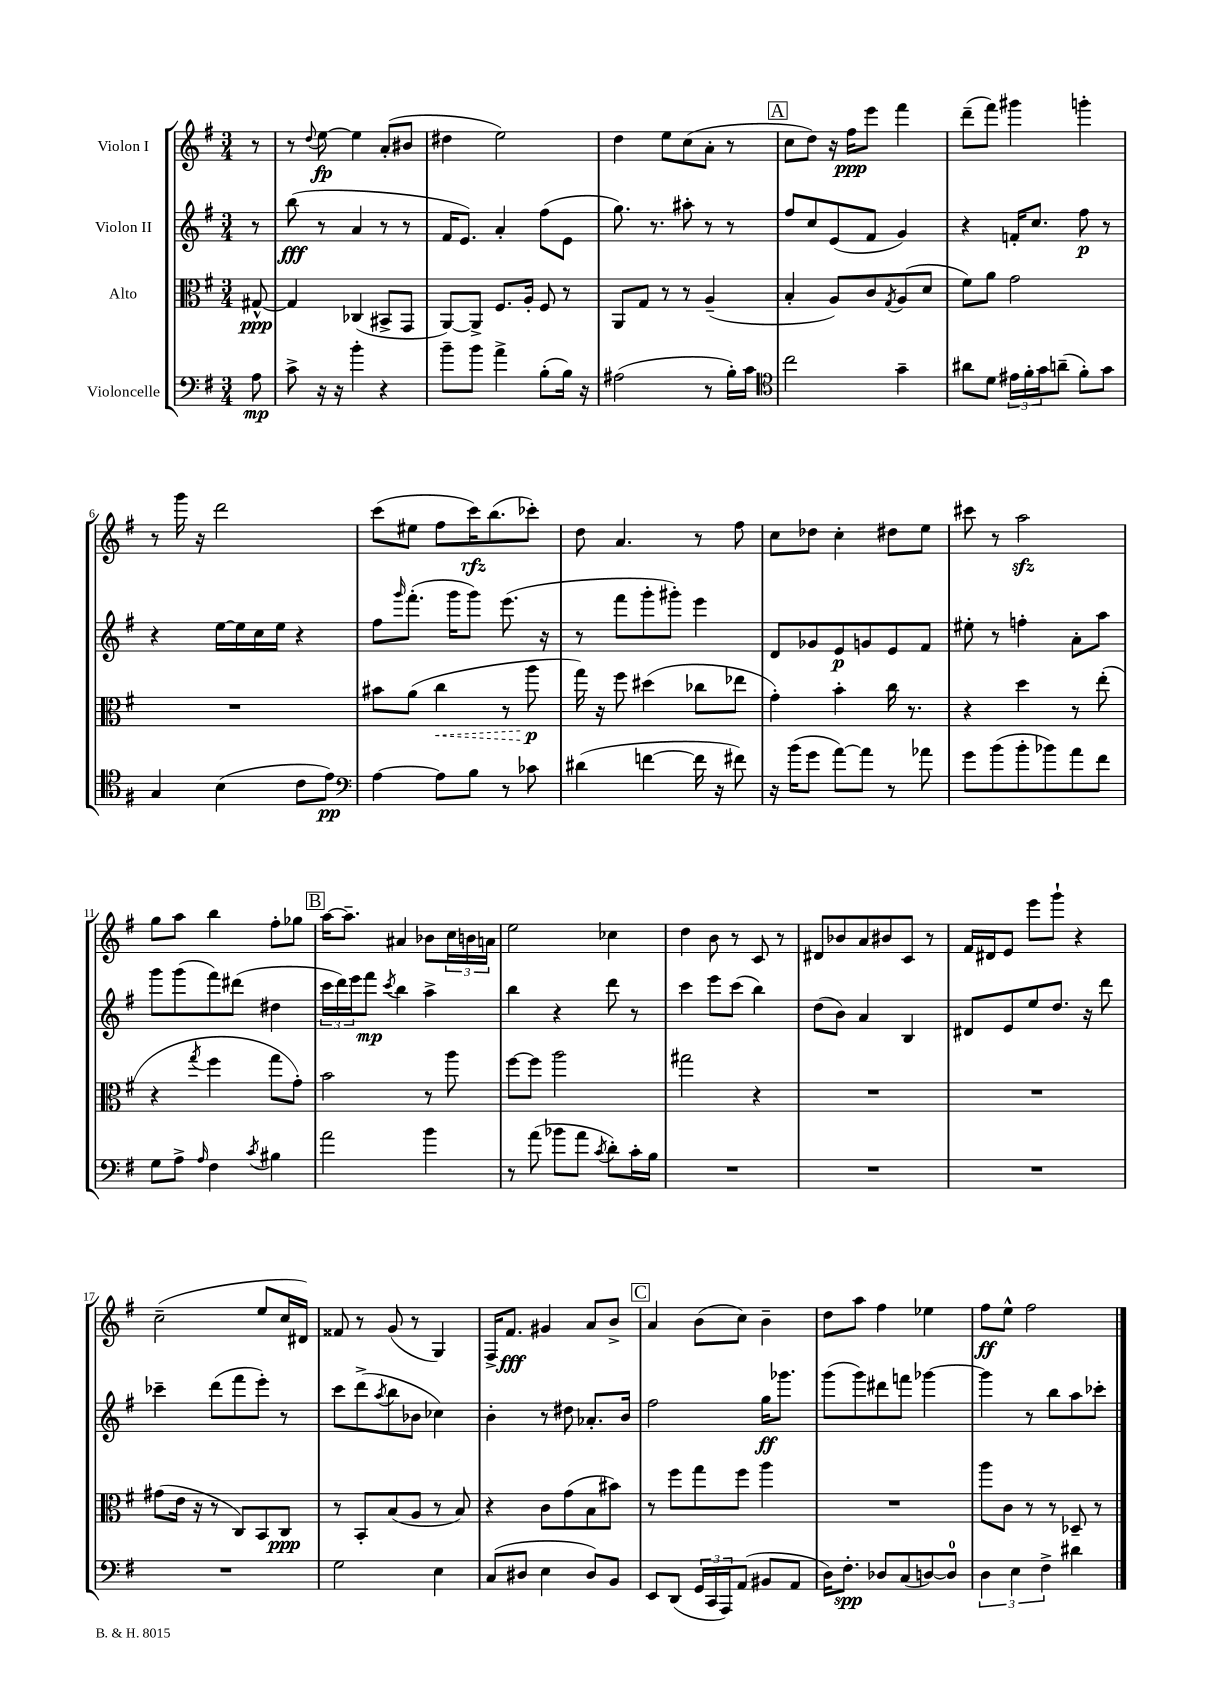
<<
\new StaffGroup <<
\new Staff = "s0" \with { instrumentName = "Violon I" } {
    \clef treble \key g \major \numericTimeSignature \time 3/4 \partial 8
    r8 |
    r8 \appoggiatura { d''8 } e''8~\fp e''4 a'8-.( bis'8 |
    dis''4 e''2) |
    d''4 e''8 c''8( a'8-. r8 |
    \mark \markup { \box "A" } c''8 d''8) r16 fis''16\ppp e'''8 fis'''4 |
    d'''8--( fis'''8) gis'''4 g'''4-. |
    r8 g'''16 r16 d'''2 |
    c'''8( eis''8 fis''8 c'''16\rfz) b''8.( ces'''8-.) |
    d''8 a'4. r8 fis''8 |
    c''8 des''8 c''4-. dis''8 e''8 |
    cis'''8 r8 a''2\sfz |
    g''8 a''8 b''4 fis''8-. ges''8 |
    \mark \markup { \box "B" } a''16~ a''8.-- ais'4 bes'8 \tuplet 3/2 { c''16 b'16 a'16 } |
    e''2 ces''4 |
    d''4 b'8 r8 c'8 r8 |
    dis'8 bes'8 a'8 bis'8 c'8 r8 |
    fis'16 dis'16 e'8 e'''8 g'''8-! r4 |
    c''2--( e''8 c''16 dis'16) |
    fisis'8 r8 g'8( r8 g4) |
    fis16-> fis'8.\fff gis'4 a'8 b'8-> |
    \mark \markup { \box "C" } a'4 b'8( c''8) b'4-- |
    d''8 a''8 fis''4 ees''4 |
    fis''8\ff e''8-^ fis''2 \bar "|." |
}
\new Staff = "s1" \with { instrumentName = "Violon II" } {
    \clef treble \key g \major \numericTimeSignature \time 3/4 \partial 8
    r8 |
    b''8\fff( r8 a'4 r8 r8 |
    fis'16 e'8.) a'4-. fis''8( e'8 |
    g''8.) r8. ais''8-. r8 r8 |
    \mark \markup { \box "A" } fis''8 c''8 e'8( fis'8 g'4) |
    r4 f'16-. c''8. fis''8\p r8 |
    r4 e''16~ e''16 c''16 e''16 r4 |
    fis''8 \grace { g'''16 } fis'''8.-.( g'''16 g'''8) e'''8.( r16 |
    r8 fis'''8 g'''8-. gis'''8-.) e'''4 |
    d'8 ges'8 e'8\p g'8 e'8 fis'8 |
    eis''8-. r8 f''4-. a'8-. a''8 |
    g'''8 g'''8( fis'''8) dis'''8( dis''4 |
    \mark \markup { \box "B" } \tuplet 3/2 { c'''16 d'''16) e'''16 } fis'''8\mp \acciaccatura { c'''8 } b''4 a''4-> |
    b''4 r4 d'''8 r8 |
    c'''4 e'''8 c'''8( b''4) |
    d''8( b'8) a'4 b4 |
    dis'8 e'8 e''8 d''8. r16 d'''8 |
    ces'''4-- d'''8( fis'''8 e'''8-.) r8 |
    c'''8 d'''8->( \acciaccatura { a''8 } b''8 bes'8 ces''4) |
    b'4-. r8 dis''8 aes'8.-. b'16 |
    \mark \markup { \box "C" } fis''2 g''16\ff ges'''8. |
    g'''8( g'''8) dis'''8 f'''8 ges'''4~ |
    ges'''4 r8 b''8 a''8 ces'''8-. \bar "|." |
}
\new Staff = "s2" \with { instrumentName = "Alto" } {
    \clef alto \key g \major \numericTimeSignature \time 3/4 \partial 8
    gis8~-^\ppp |
    gis4 ces4( bis,8-> g,8 |
    a,8~) a,8-> fis8. a16-. fis8 r8 |
    a,8 g8 r8 r8 a4--( |
    \mark \markup { \box "A" } b4-. a8) c'8 \acciaccatura { g8 } a8( d'8 |
    fis'8) a'8 g'2 |
    R2. |
    bis'8 a'8( \once \override Hairpin.style = #'dashed-line c''4\< r8 a''8\p\! |
    g''16) r16 fis''8 dis''4( ces''8 ees''8 |
    g'4-.) b'4-. c''16 r8. |
    r4 d''4 r8 e''8-.( |
    r4 \acciaccatura { g''8 } fis''4 g''8 g'8-.) |
    \mark \markup { \box "B" } b'2 r8 a''8 |
    fis''8~ fis''8 a''2 |
    gis''2 r4 |
    R2. |
    R2. |
    gis'8( e'16 r16 r8 c8) b,8 c8\ppp |
    r8 b,8-. b8( a8 r8 b8) |
    r4 c'8 g'8( b8 bis'8) |
    \mark \markup { \box "C" } r8 fis''8 g''8 fis''8 a''4 |
    R2. |
    a''8 c'8 r8 r8 des8-- r8 \bar "|." |
}
\new Staff = "s3" \with { instrumentName = "Violoncelle" } {
    \clef bass \key g \major \numericTimeSignature \time 3/4 \partial 8
    a8\mp |
    c'8-> r16 r16 b'4-. r4 |
    b'8-- b'8 a'4-> b8-.( b16) r16 |
    ais2( r8 b16-.) c'16 |
    \mark \markup { \box "A" } \clef tenor c''2 g'4-- |
    ais'8 d'8 \tuplet 3/2 { eis'16 fis'16-. g'16 } a'8--( fis'8-.) g'8 |
    g4 b4( c'8 e'8\pp) |
    \clef bass a4~ a8 b8 r8 ces'8 |
    dis'4( f'4~ f'16 r16 fis'8) |
    r16 b'16( g'8 a'8~) a'8 r8 aes'8 |
    g'8 b'8( b'8-. bes'8) a'8 fis'8 |
    g8 a8-> \grace { a16 } fis4 \acciaccatura { c'8 } bis4 |
    \mark \markup { \box "B" } a'2 b'4 |
    r8 a'8( bes'8 a'8 \acciaccatura { c'8 } d'8-.) c'16-. b16 |
    R2. |
    R2. |
    R2. |
    R2. |
    g2 e4 |
    c8( dis8 e4 dis8) b,8 |
    \mark \markup { \box "C" } e,8 d,8( \tuplet 3/2 { g,16 c,16 a,,16) } a,8( bis,8 a,8 |
    d16) fis8.-.\spp des8 c8( d8~) d8-0 |
    \tuplet 3/2 { d4 e4 fis4-> } dis'4 \bar "|." |
}
>>
>>
